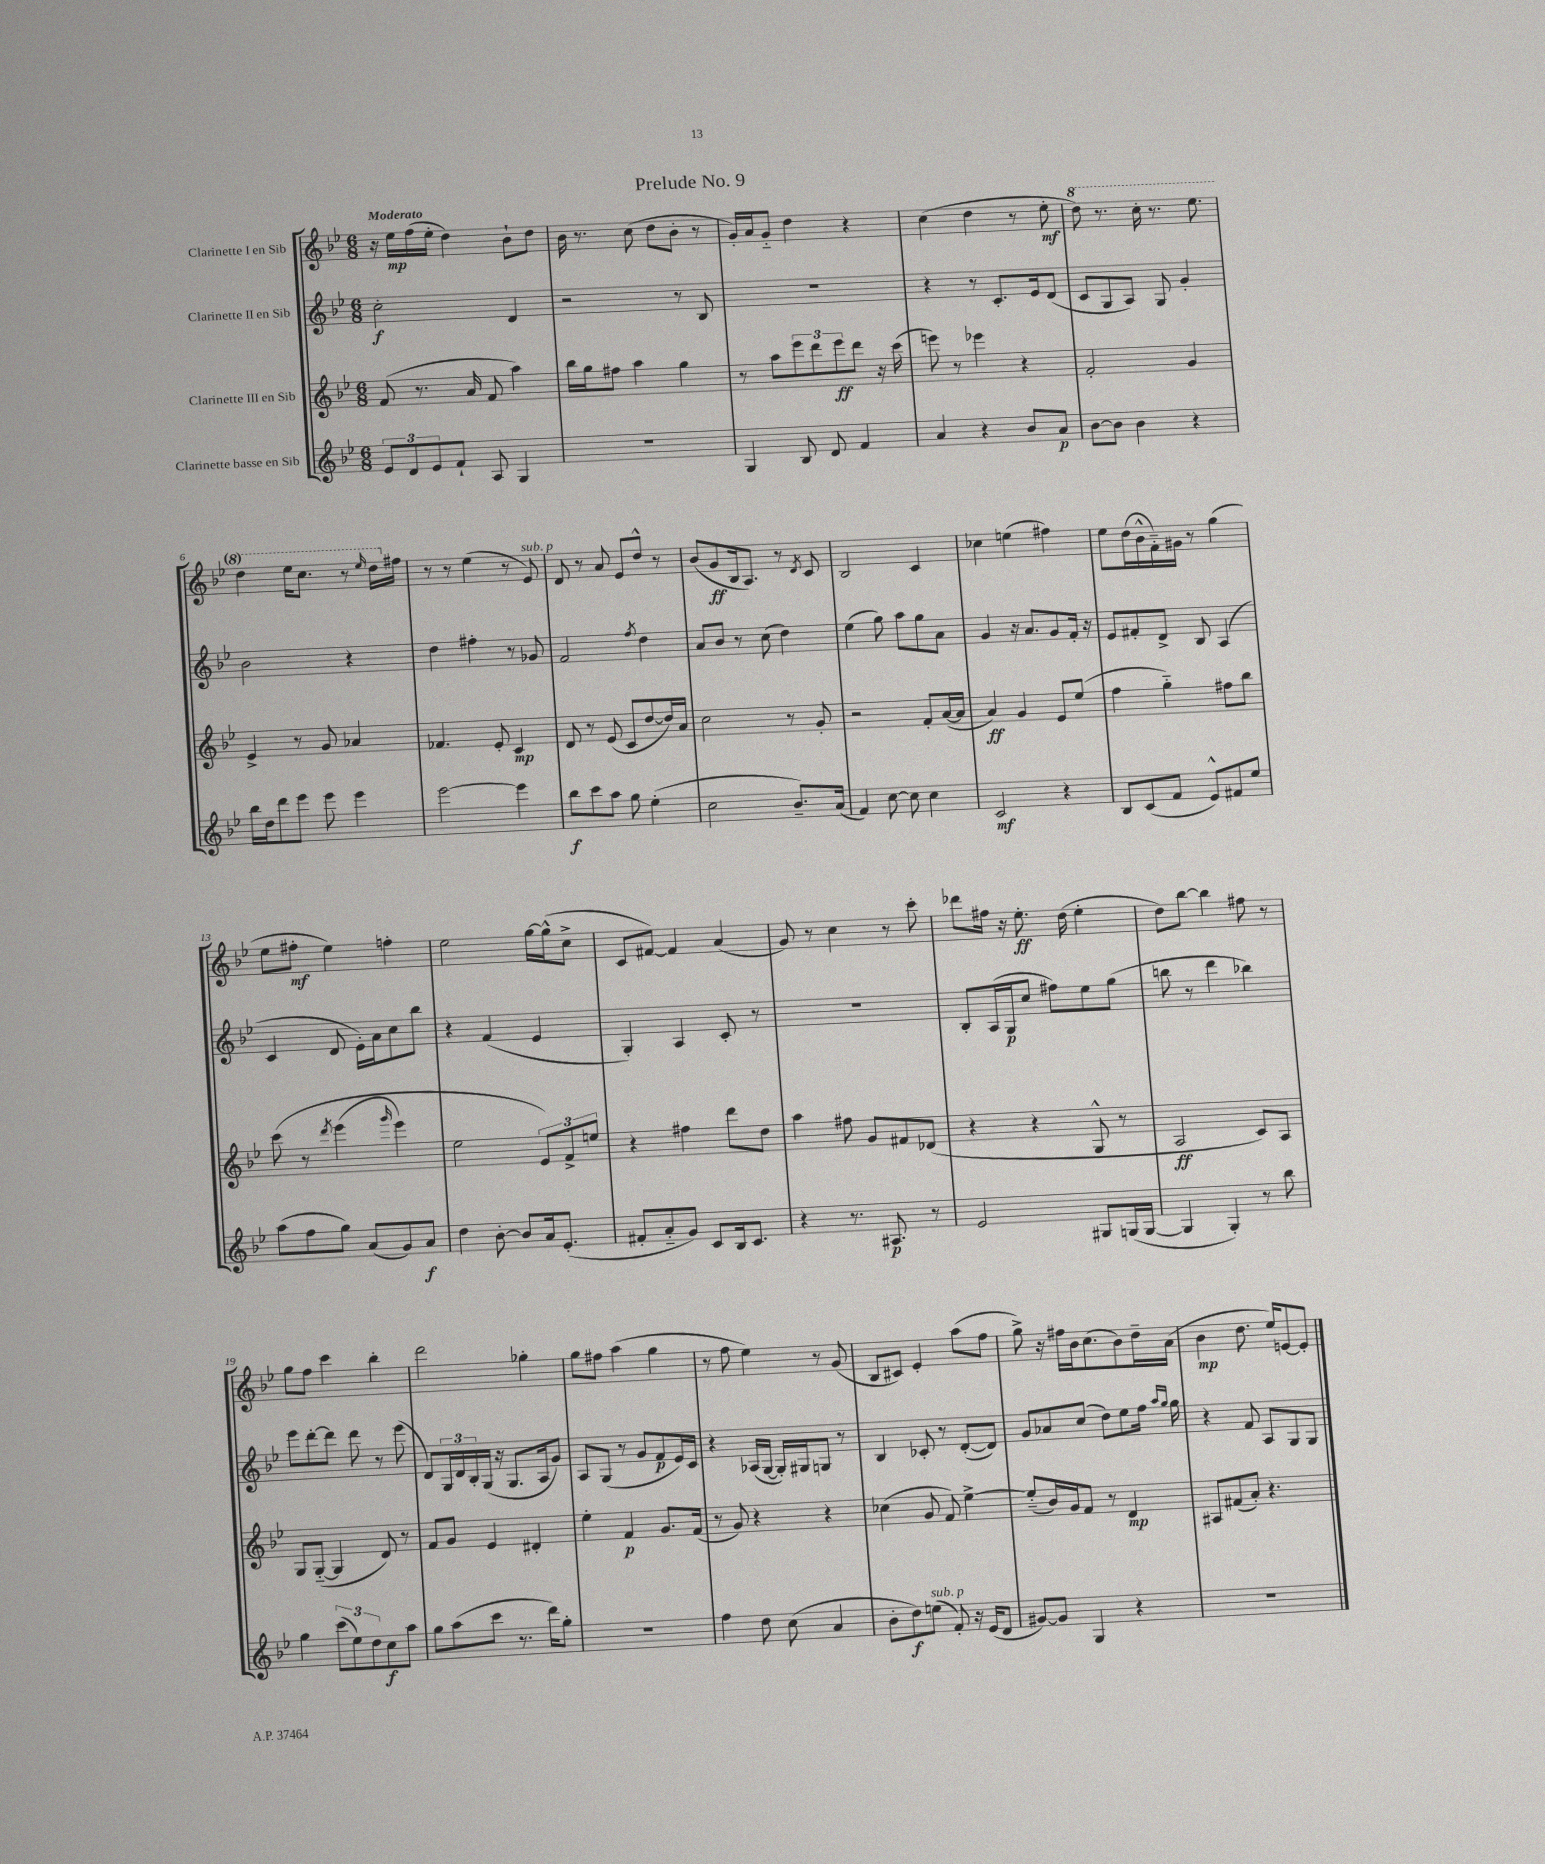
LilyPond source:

\header { title = "Prelude No. 9" }
<<
\new StaffGroup <<
\new Staff = "s0" \with { instrumentName = "Clarinette I en Sib" } {
    \clef treble \key bes \major \numericTimeSignature \time 6/8 \tempo "Moderato"
    r16 ees''16\mp f''16( ees''16-. d''4) bes'8-! d''8 |
    bes'16 r8. c''8( d''8 bes'8-. r8 |
    g'16-.) a'16 g'8-_ d''4 r4 |
    c''4( d''4 r8 ees''8-.\mf |
    \ottava #1 d'''8) r8. c'''16-. r8. ees'''8. |
    d'''4 ees'''16 c'''8. r8 \grace { ees'''16 } d'''16 \ottava #0 fis''16 |
    r8 r8 ees''4( r8 ees'8^\markup { \italic "sub. p" }) |
    d'8 r8 a'8 ees'8 d''8-^ r8 |
    bes'8( g'8\ff bes16 a8.) r8 \acciaccatura { d'8 } c'8 |
    bes2 c'4 |
    ces''4 e''4( fis''4) |
    ees''8 d''16( bes'16-^ f'16-_) gis'16 r8 g''4( |
    ees''8 fis''8-.\mf ees''4) f''4-. |
    ees''2 g''16~ g''16-^( c''8-> |
    c'8 fis'8~) fis'4 a'4( |
    g'8) r8 c''4 r8 c'''8-. |
    des'''8 fis''16 r16 ees''8.-.\ff d''16( ees''4-. |
    d''8) bes''8~ bes''4 fis''8 r8 |
    g''8 f''8 c'''4 bes''4-. |
    d'''2 ges''4-. |
    g''8 fis''8 a''4( g''4 |
    r8 f''8 ees''4) r8 g'8( |
    bes8 cis'8) ees'4-. a''8( f''8 |
    g''8->) r16 fis''16 bes'16 c''8.( bes'8) d''16-- a'16( |
    bes'4\mp d''8. ees''16) e'8~ e'8-. \bar "|." |
}
\new Staff = "s1" \with { instrumentName = "Clarinette II en Sib" } {
    \clef treble \key bes \major \numericTimeSignature \time 6/8
    c''2-.\f d'4 |
    r2 r8 bes8 |
    R2. |
    r4 r8 c'8.-. ees'16 d'8( |
    c'8 g8 a8) g8 g'4-. |
    bes'2 r4 |
    d''4 fis''4-. r8 ges'8 |
    f'2 \acciaccatura { f''8 } d''4 |
    a'8 bes'8 r8 c''8( d''4) |
    ees''4( g''8) a''8 g''8 a'8 |
    g'4 r16 a'8. g'8 f'16-. r16 |
    ees'8 fis'8-. d'8-> bes8 a4( |
    c'4 d'8 ees'16-.) a'16 c''8 bes''8 |
    r4 f'4( ees'4 |
    g4-.) a4 c'8-. r8 |
    R2. |
    bes8-. a16( g16\p c''8 fis''8) ees''8 g''8( |
    b''8 r8 d'''4 bes''4) |
    ees'''8 d'''8~-. d'''8 d'''8 r8 ees'''8( |
    d'8) \tuplet 3/2 { g16 d'16 bes16-. } g16( r16 g8. a16 g'8) |
    a8 g8( r8 g'8 f'8\p ees'16) c'16 |
    r4 aes16( g16~ g16-.) gis16 g8 r8 |
    bes4 ces'8-. r8 d'8~-.( d'8) |
    g'8 aes'8 c''8( d''8) ees''8 f''16 \grace { a''16 g''16 } g''16 |
    r4 f'8 a8 g8 g8 \bar "|." |
}
\new Staff = "s2" \with { instrumentName = "Clarinette III en Sib" } {
    \clef treble \key bes \major \numericTimeSignature \time 6/8
    f'8( r8. a'16 f'8 a''4) |
    bes''16 g''16 fis''8 a''4 g''4 |
    r8 a''8 \tuplet 3/2 { ees'''8 d'''8 ees'''8\ff } d'''8 r16 c'''16( |
    e'''8) r8 ees'''4 r4 |
    f'2-. g'4 |
    ees'4-> r8 g'8 aes'4 |
    fes'4. ees'8-. c'4\mp |
    d'8 r8 ees'8( c'8 d''8~ d''16) a'16 |
    c''2 r8 g'8-. |
    r2 f'8-. a'16~( a'16 |
    a'4\ff) g'4 ees'8 ees''8( |
    f''4 g''4-_) fis''8 bes''8 |
    c'''8\( r8 \acciaccatura { d'''8 } ees'''4( \grace { g'''16 } ees'''4) |
    ees''2 \tuplet 3/2 { ees'8\) f'8-> e''8 } |
    r4 fis''4 d'''8 d''8 |
    a''4 fis''8 g'8 fis'8 des'8( |
    r4 r4 g8-^ r8 |
    a2\ff c'8) a8 |
    g8 g8~-_( g4 d'8) r8 |
    f'8 g'8 ees'4 dis'4-. |
    ees''4-. f'4\p g'8. f'16( |
    r8 g'8) r4 r4 |
    ces''4( g'8 f'8) ees''4~-> |
    ees''8-_( bes'16) g'16 f'8 r8 d'4\mp |
    ais8 fis'8( a'8-.) r4. \bar "|." |
}
\new Staff = "s3" \with { instrumentName = "Clarinette basse en Sib" } {
    \clef treble \key bes \major \numericTimeSignature \time 6/8
    \tuplet 3/2 { ees'8 d'8 ees'8 } f'8-! a8 g4 |
    R2. |
    g4 bes8 d'8 f'4 |
    a'4 r4 bes'8 a'8\p |
    bes'8~ bes'8 bes'4 r4 |
    bes''16 d''16 d'''8 ees'''8 ees'''8 ees'''4 |
    ees'''2~ ees'''4 |
    bes''8\f c'''8 a''8 g''8 ees''4-.( |
    c''2 bes'8.--) a'16( |
    f'4) c''8~ c''8 c''4 |
    c'2\mf r4 |
    bes8 c'8( f'8 ees'8-^) fis'8 ees''8 |
    a''8( f''8 g''8) a'8( g'8) a'8\f |
    d''4 bes'8~-. bes'8 a'16 ees'8.-.( |
    fis'8-. a'8-_ g'8) c'8 bes16 c'8. |
    r4 r8. ais8.\p r8 |
    ees'2 gis8 g16( g16~ |
    g4 g4-.) r8 bes''8 |
    g''4 \tuplet 3/2 { c'''8( ees''8) d''8 } c''8\f a''8 |
    g''8 a''8( c'''8 r8. d'''16) g''8-. |
    R2. |
    f''4 d''8 c''8( a'4 |
    bes'8-. d''8\f) e''8^\markup { \italic "sub. p" }( f'8-.) r16 ees'16( d'8 |
    gis'8~) gis'8 g4 r4 |
    R2. \bar "|." |
}
>>
>>
